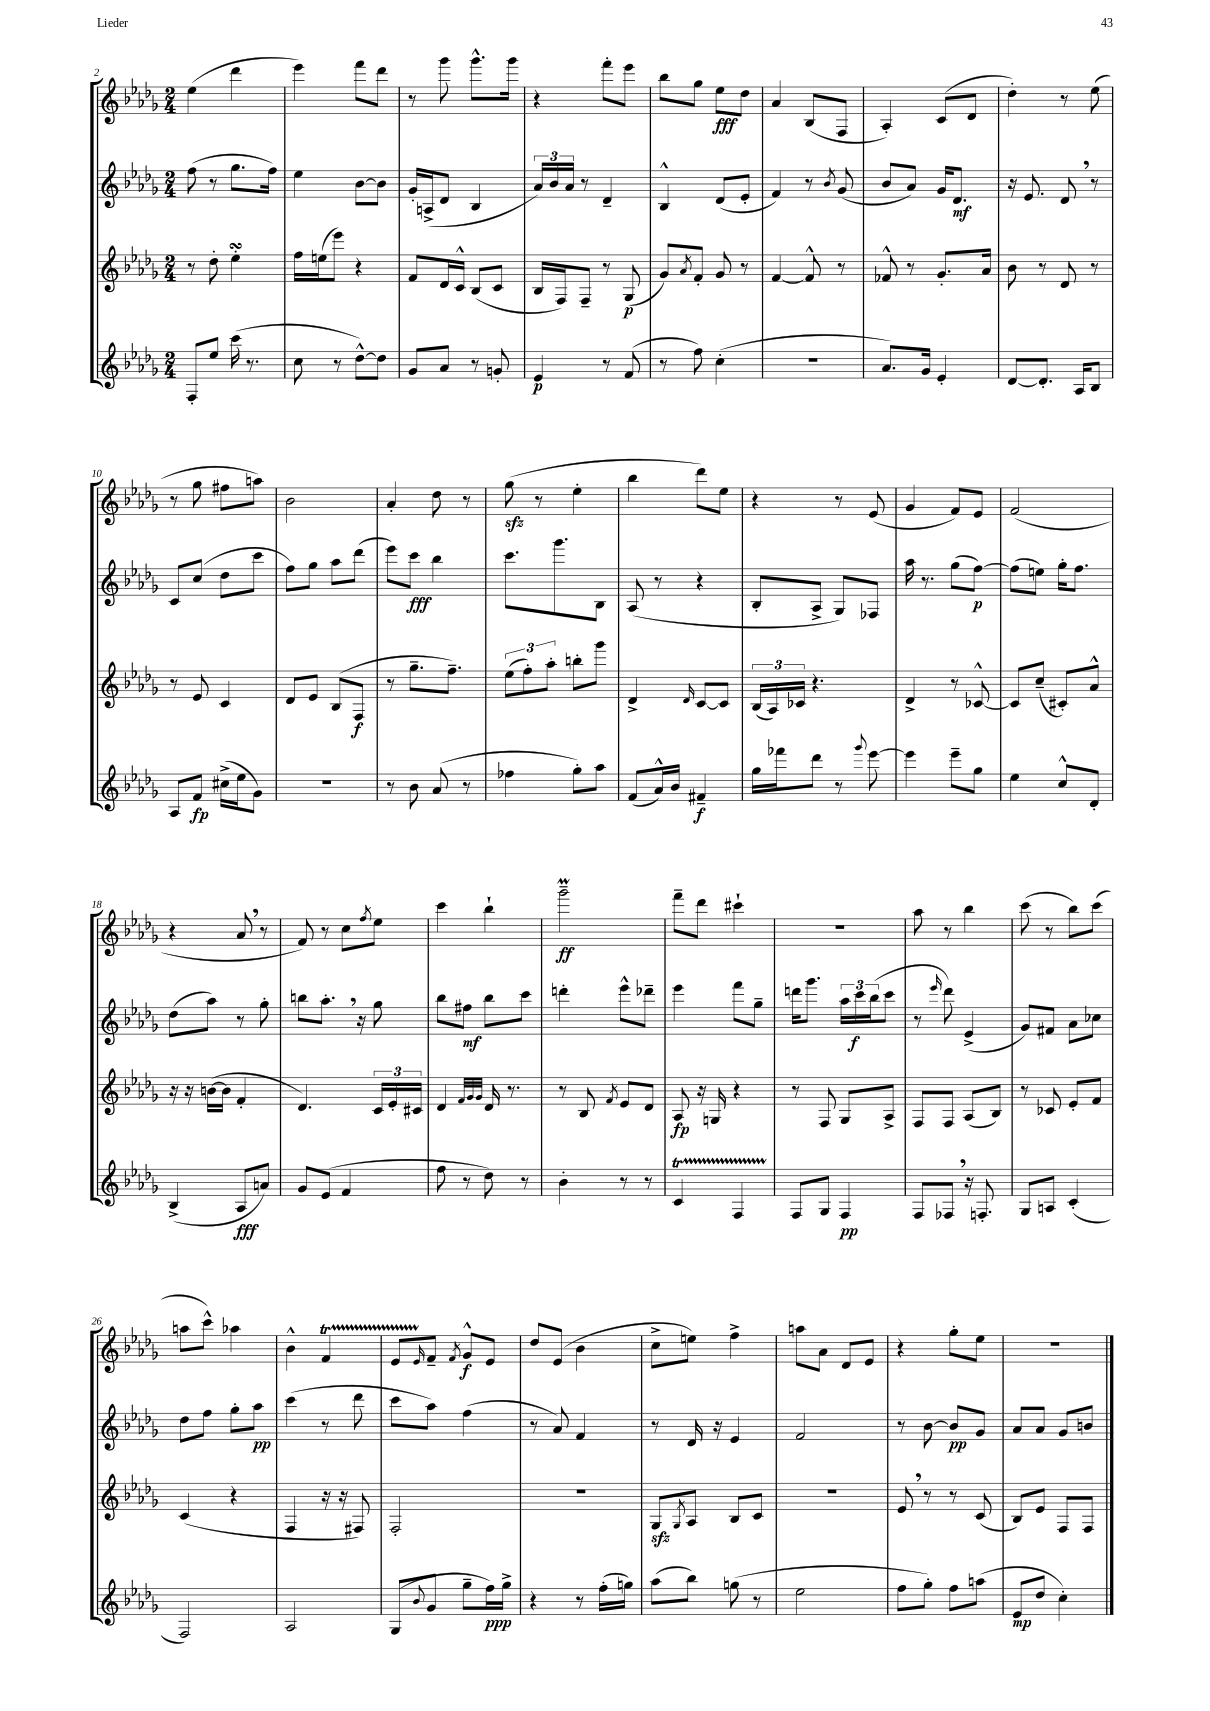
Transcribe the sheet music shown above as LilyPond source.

<<
\new StaffGroup <<
\new Staff = "s0" {
    \clef treble \key des \major \numericTimeSignature \time 2/4
    ees''4( des'''4 |
    ees'''4) f'''8 des'''8 |
    r8 ges'''8 ges'''8.-^ ges'''16 |
    r4 f'''8-. ees'''8 |
    bes''8 ges''8 ees''8\fff des''8 |
    aes'4 bes8( f8 |
    aes4-.) c'8( des'8 |
    des''4-.) r8 ees''8( |
    r8 ges''8 fis''8 a''8) |
    bes'2 |
    aes'4-. des''8 r8 |
    ges''8\sfz( r8 ees''4-. |
    bes''4 des'''8) ees''8 |
    r4 r8 ees'8( |
    ges'4 f'8) ees'8 |
    f'2( |
    r4 aes'8 \breathe r8 |
    f'8) r8 c''8 \acciaccatura { f''8 } ees''8 |
    c'''4 bes''4-! |
    ges'''2--\prall\ff |
    f'''8-- des'''8 cis'''4-! |
    r2 |
    aes''8 r8 bes''4 |
    c'''8( r8 bes''8) c'''8( |
    a''8 c'''8-^) aes''4 |
    bes'4-^ f'4\startTrillSpan |
    ees'8 \grace { ees'16 } f'8--\stopTrillSpan \acciaccatura { f'8 } ges'8-^\f ees'8 |
    des''8 ees'8( bes'4 |
    c''8-> e''8) f''4-> |
    a''8 aes'8 des'8 ees'8 |
    r4 ges''8-. ees''8 |
    r2 \bar "|." |
}
\new Staff = "s1" {
    \clef treble \key des \major \numericTimeSignature \time 2/4
    f''8( r8 ges''8. f''16) |
    ees''4 bes'8~ bes'8 |
    ges'16-. a16->( des'8 bes4 |
    \tuplet 3/2 { aes'16) bes'16 aes'16 } r8 des'4-- |
    bes4-^ des'8( ees'8-. |
    f'4) r8 \acciaccatura { bes'8 } ges'8( |
    bes'8 aes'8) ges'16 des'8.\mf |
    r16 ees'8. des'8 \breathe r8 |
    c'8 c''8( des''8 c'''8 |
    f''8) ges''8 aes''8 des'''8( |
    ees'''8) c'''8\fff bes''4 |
    c'''8. ges'''8. bes8 |
    aes8( r8 r4 |
    bes8-. aes8-> ges8) fes8 |
    aes''16 r8. ges''8( f''8~\p) |
    f''8( e''8) ges''16-. f''8. |
    des''8( aes''8) r8 ges''8-. |
    b''8 aes''8.-. \breathe r16 ges''8 |
    bes''8 fis''8\mf bes''8 c'''8 |
    d'''4-. ees'''8-^ des'''8-- |
    ees'''4 f'''8 ges''8-- |
    d'''16 ges'''8. \tuplet 3/2 { aes''16 c'''16\f bes''16( } c'''8 |
    r8 \grace { ees'''16 } des'''8) ees'4->( |
    ges'8) fis'8 aes'8 ces''8 |
    des''8 f''8 ges''8-. aes''8\pp |
    c'''4( r8 des'''8 |
    c'''8 aes''8) f''4( |
    r8 aes'8) f'4 |
    r8 des'16 r16 ees'4 |
    f'2 |
    r8 bes'8~ bes'8\pp ges'8 |
    aes'8 aes'8 ges'8 b'8 \bar "|." |
}
\new Staff = "s2" {
    \clef treble \key des \major \numericTimeSignature \time 2/4
    r8 des''8-. ees''4-.\turn |
    f''16 e''16( ees'''8) r4 |
    f'8 des'16 c'16-^ bes8( c'8 |
    bes16 f16) f8-- r8 ges8\p( |
    ges'8) \acciaccatura { aes'8 } f'8-. ges'8 r8 |
    f'4~ f'8-^ r8 |
    fes'8-^ r8 ges'8.-. aes'16 |
    bes'8 r8 des'8 r8 |
    r8 ees'8 c'4 |
    des'8 ees'8 bes8( f8\f |
    r8 ges''8.-- f''8.--) |
    \tuplet 3/2 { ees''8( f''8-.) aes''8-. } b''8-. ges'''8 |
    des'4-> \grace { des'16 } c'8~ c'8 |
    \tuplet 3/2 { bes16( aes16) ces'16 } r4. |
    des'4-> r8 ces'8~-^ |
    ces'8 c''8--( cis'8-.) aes'8-^ |
    r16 r16 b'16~( b'16 f'4-. |
    des'4.) \tuplet 3/2 { c'16 ees'16-. cis'16 } |
    des'4 \grace { f'32 ges'32 ges'32 } des'16 r8. |
    r8 bes8 \acciaccatura { f'8 } ees'8 des'8 |
    aes8\fp r16 g16 r4 |
    r8 f8 ges8 aes8-> |
    f8 f8 aes8( bes8) |
    r8 ces'8 ees'8-. f'8 |
    c'4( r4 |
    f4 r16 r16 fis8) |
    f2-. |
    r2 |
    ges8\sfz \acciaccatura { ges8 } aes8 bes8 c'8 |
    R2 |
    ees'8 \breathe r8 r8 c'8( |
    bes8) ees'8 f8 f8 \bar "|." |
}
\new Staff = "s3" {
    \clef treble \key des \major \numericTimeSignature \time 2/4
    f8-. ees''8 c'''16( r8. |
    c''8 r8 des''8~-^) des''8 |
    ges'8 aes'8 r8 g'8-. |
    ees'4\p r8 f'8( |
    r8 f''8) c''4-.( |
    R2 |
    aes'8.) ges'16 ees'4-. |
    des'8~ des'8.-. aes16 bes8 |
    aes8 f'8\fp cis''16->( ees''16 ges'8) |
    r2 |
    r8 bes'8 aes'8( r8 |
    fes''4 ges''8-.) aes''8 |
    f'8( aes'16-^) bes'16 fis'4--\f |
    ges''16 fes'''16 des'''8 r8 \appoggiatura { ges'''8 } ees'''8~ |
    ees'''4 ees'''8-- ges''8 |
    ees''4 c''8-^ des'8-. |
    bes4->( aes8\fff a'8) |
    ges'8 ees'8( f'4 |
    f''8 r8 des''8) r8 |
    bes'4-. r8 r8 |
    c'4\startTrillSpan f4 |
    f8\stopTrillSpan ges8 f4\pp |
    f8 fes8 \breathe r16 f8.-. |
    ges8 a8 c'4-.( |
    f2) |
    aes2 |
    ges8( \appoggiatura { bes'8 } ges'8 ges''8-- f''16\ppp) ges''16-> |
    r4 r8 f''16-.( g''16) |
    aes''8( bes''8) g''8( r8 |
    ees''2 |
    f''8 ges''8-.) f''8 a''8( |
    ees'8\mp des''8 c''4-.) \bar "|." |
}
>>
>>
\layout { \context { \Score currentBarNumber = #2 } }
